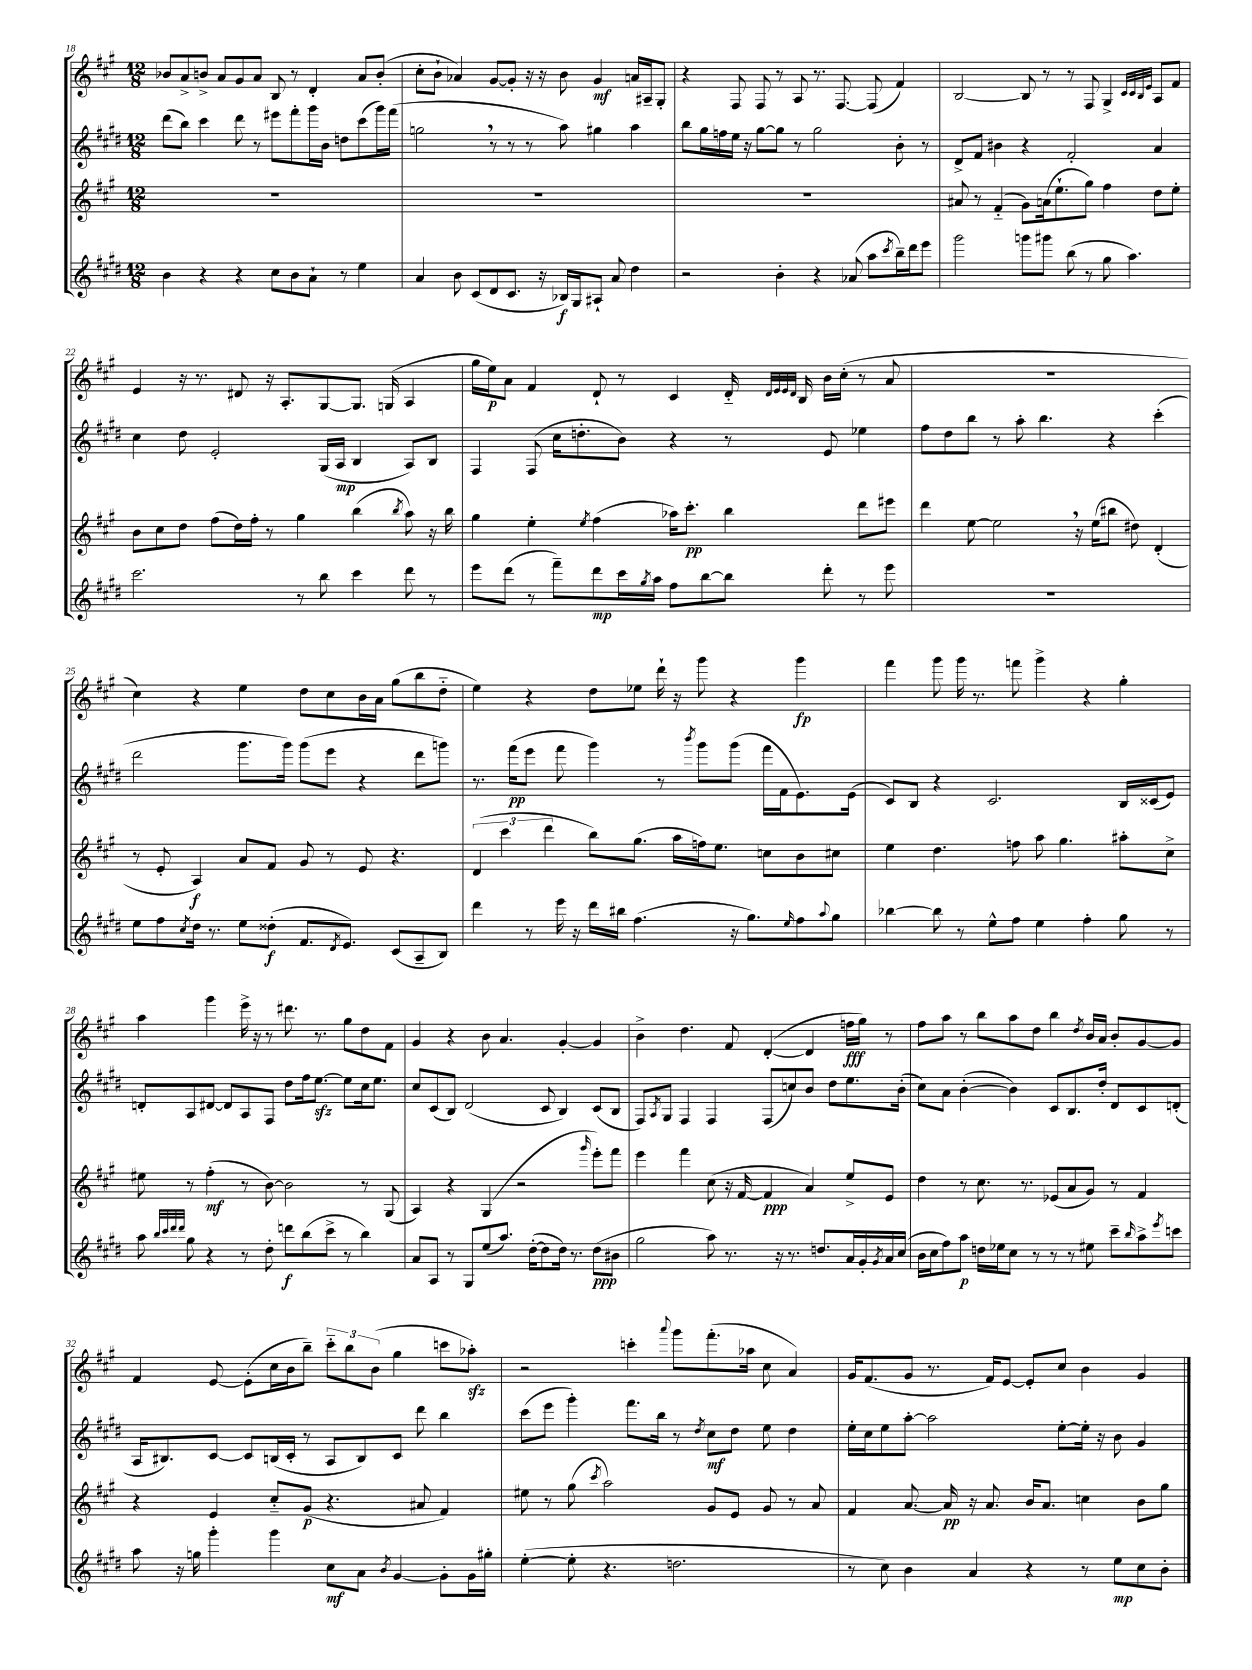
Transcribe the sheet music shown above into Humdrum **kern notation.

**kern	**kern	**kern	**kern
*staff4	*staff3	*staff2	*staff1
*clefG2	*clefG2	*clefG2	*clefG2
*k[f#c#g#d#]	*k[f#c#g#]	*k[f#c#g#d#]	*k[f#c#g#]
*M12/8	*M12/8	*M12/8	*M12/8
4b\	1.r	(8ddd#\L	8b-/L
.	.	8bb\J)	8a^/
4r	.	4ccc#\	8b^/J
.	.	.	8a/L
4r	.	8ddd#\	8g#/
.	.	8r	8a/J
8cc#\L	.	8eee#\L	8B/
8b\	.	8fff#'\	8r
8a`\J	.	16ggg#\L	4d'/
.	.	16b\JJ	.
8r	.	8dd\L	.
4ee\	.	(8ccc#\	8a/L
.	.	16ggg#\L)	(8b'/J
.	.	(16fff#\JJ	.
=	=	=	=
4a/	1.r	2gg\	8cc#'\L
.	.	.	8b`\J
8b\	.	.	4a-/)
(8c#/L	.	.	.
8d#/	.	8r	[8g#/L
8.c#/J	.	8r	8g#'/]J
.	.	8r	16r
16r	.	.	16r
16B-/LL)	.	8aa\)	8b\
16G#/J	.	.	.
8A#`/J	.	4gg#\	4g#/
8a/	.	.	.
4dd#\	.	4aa\	16a/LL
.	.	.	16A#~/J
.	.	.	8G#'/J
=	=	=	=
2r	1.r	8bb\L	4r
.	.	16gg#\L	.
.	.	16ff\	.
.	.	16ee\JJ	8F#/
.	.	16r	.
.	.	[8gg#\L	8F#/
4b'\	.	8gg#\]J	8r
.	.	8r	8A/
4r	.	2gg#\	8.r
.	.	.	[8.F#/
(8a-/	.	.	.
8aa\L	.	.	(8F#/]
8qccc#/	.	.	.
16bb~\L)	.	8b'\	4f#/)
16ddd#\J	.	.	.
8eee\J	.	8r	.
=	=	=	=
2ggg#\	8a#/	8d#^/L	[2B/
.	8r	8f#/J	.
.	(4f#'~/	4b#\	.
8ggg\L	8g#\L)	4r	8B/]
8ggg#\J	(16a\k	.	8r
.	8.ee`\	.	.
(8bb\	.	2f#'/	8r
8r	8gg#\J)	.	8F#/
8gg#\	4ff#\	.	4G#^/
4.aa\)	.	.	.
.	.	.	32qqc#/LLL
.	.	.	32qqc#/
.	.	.	32qqB/
.	.	.	32qqe/JJJ
.	8dd\L	4a/	8A/L
.	8ee'\J	.	8f#/J
=	=	=	=
2.ccc#\	8b\L	4cc#\	4e/
.	8cc#\	.	.
.	8dd\J	8dd#\	16r
.	.	.	8.r
.	(8ff#\L	2e'/	.
.	16dd\L)	.	8d#/
.	16ff#'\JJ	.	.
.	8r	.	16r
.	.	.	8.A'/L
8r	4gg#\	.	.
8bb\	.	(16G#/LL	[8G#/
.	.	16A/JJ	.
4ccc#\	(4bb\	4B/	8.G#/]J
.	.	.	(16G/
.	8qbb/	.	.
8ddd#\	8aa\)	8A/L)	4A/
8r	16r	8B/J	.
.	16bb\	.	.
=	=	=	=
8eee\L	4gg#\	4F#/	16gg#\LL
.	.	.	16ee\J)
(8ddd#\J	.	.	8a\J
8r	4ee'\	(8F#/	4f#/
8fff#~\L)	.	16cc#\LK	.
.	.	8.dd'\	.
.	8qee/	.	.
8ddd#\	(4ff#\	.	8d`/
16ccc#\L	.	8b\J)	8r
8qgg#/	.	.	.
16aa\JJ	.	.	.
8ff#\L	16aa-\LK)	4r	4c#/
.	8.ccc#'\J	.	.
[8bb\	.	.	.
8bb\]J	4bb\	8r	16d'~/
.	.	.	32qqd/LLL
.	.	.	32qqe/
.	.	.	32qqe/
.	.	.	32qqd/JJJ
.	.	.	16B/
8ddd#'\	.	8e/	16b\LL
.	.	.	(16cc#'\JJ
8r	8ddd\L	4ee-\	8r
8eee\	8eee#\J	.	8a/
=	=	=	=
1.r	4ddd\	8ff#\L	1.r
.	.	8dd#\	.
.	[8ee\	8bb\J	.
.	2ee\]	8r	.
.	.	8aa'\	.
.	.	4.bb\	.
.	16r	.	.
.	(16ee\LK	.	.
.	8bb#\J	4r	.
.	8dd#\)	.	.
.	(4d'/	(4ccc#'\	.
=	=	=	=
8ee\L	8r	2ddd#\	4cc#\)
8ff#\	8e'/	.	.
8qcc#/	.	.	.
16dd#\Jk	4A/)	.	4r
8.r	.	.	.
8ee\L	8a/L	8.ggg#\L	4ee\
(8dd##'\J	8f#/J	.	.
.	.	16ggg#\Jk)	.
8.f#/L	8g#/	(8ggg#\L	8dd\L
.	8r	8eee\J	8cc#\
8qd#/	.	.	.
8.e/J)	.	.	.
.	8e/	4r	16b\L
.	.	.	16a\JJ
(8c#/L	4.r	.	(8gg#\L
8A~/	.	8ddd#\L	8bb\
8B/J)	.	8ggg\J)	8dd'~\J
=	=	=	=
4ddd#\	(6d/	8.r	4ee\)
.	6ccc#\	.	.
.	.	(16fff#\LK	.
8r	.	8eee\J	4r
.	6ddd\	.	.
16eee\	.	8fff#\	.
16r	.	.	.
16ddd#\LL	8bb\L)	4ggg#\)	8dd\L
16bb#\JJ	.	.	.
(4.ff#\	(8.gg#\J	.	8ee-\J
.	.	8r	16ddd`\
.	16aa\LL	.	16r
.	.	8qbbb/	.
.	16ff\J)	8ggg#\L	8ggg#\
.	8.ee\J	.	.
16r	.	(8ggg#\J	4r
8.gg#\L)	.	.	.
.	8cc\L	16fff#\LL	.
.	.	16f#\J	.
16qqee/	.	.	.
8ff#\	8b\	8.e\)	4ggg#\
8qqaa/	.	.	.
8gg#\J	8cc#\J	.	.
.	.	(16e\Jk	.
=	=	=	=
[4bb-\	4ee\	8c#/L)	4fff#\
.	.	8B/J	.
8bb-\]	4.dd\	4r	8ggg#\
8r	.	.	16ggg#\
.	.	.	8.r
8ee^^\L	.	2.c#/	.
8ff#\J	8ff\	.	8fff\
4ee\	8aa\	.	4ggg#^\
.	4.gg#\	.	.
4ff#'\	.	.	4r
8gg#\	8aa#'\L	16B/LL	4gg#'\
.	.	(16c##/J	.
8r	8cc#^\J	8e/J)	.
=	=	=	=
8aa\	8ee#\	8d'/L	4aa\
32qqbb/LLL	.	.	.
32qqccc#/	.	.	.
32qqddd#/	.	.	.
32qqddd#/JJJ	.	.	.
8gg#\	8r	8A/	.
4r	(4ff#'\	[8d#/J	4ggg#\
.	.	8d#/]L	.
8r	8r	8A/	16eee^\
.	.	.	16r
8dd#'\	[8b\)	8F#/J	8r
8ddd\L	2b\]	8dd#\L	8.ddd#\
(8bb\	.	16ff#\k	.
.	.	[8.ee\J	8.r
8ccc#^\J	.	.	.
8r	.	8ee\]L	8gg#\L
4bb\)	8r	16cc#\k	8dd\
.	.	8.ee\J	.
.	(8G#/	.	8f#\J
=	=	=	=
8a/L	4A/)	8cc#/L	4g#/
8A/J	.	(8c#/	.
8r	4r	8B/J)	4r
8G#/L	.	(2d#/	.
(8ee/	(4G#/	.	8b\
8.aa/J)	.	.	4.a/
.	2r	.	.
([16dd#'\LK	.	.	.
8dd#\]	.	8c#/	.
16dd#\Jk)	.	4B/)	[4g#'/
8.r	.	.	.
.	16qqggg#/	.	.
(8dd#\L	8eee'\L)	(8c#/L	4g#/]
8b#\J	8fff#\J	8B/J	.
=	=	=	=
2gg#\	4eee\	8F#/L)	4b^\
.	.	8qA/	.
.	.	8G#/J	.
.	4fff#\	4F#/	4.dd\
8aa\)	(8cc#\	4F#/	.
8.r	16r	.	8f#/
.	[16f#/	.	.
.	4f#/]	(8F#/L	([4d'/
16r	.	.	.
8.r	.	8cc/)	.
.	4a/)	8b/J	4d/]
8.dd/L	.	.	.
.	.	8dd#\L	.
16a/L	8ee^/L	8.ee\	16ff\LL
16g#'/	.	.	16gg#\JJ)
8qg#/	.	.	.
16a/	8e/J	.	8r
(16cc#/JJ	.	(16b'\Jk	.
=	=	=	=
16b\LL	4dd\	8cc#\L)	8ff#\L
16cc#\J	.	.	.
8ff#\)	.	8a\J	8aa\J
8aa\J	8r	([4b'\	8r
16dd\LL	8.cc#\	.	8bb\L
16ee-\J	.	.	.
8cc#\J	.	4b\])	8aa\
.	8.r	.	.
8r	.	.	8dd\J
8r	(8e-/L	8c#/L	4bb\
8r	8a/	8.B/	.
.	.	.	8qdd/
8ee#\	8g#/J)	.	16b/LL
.	.	16dd#'/Jk	16a/JJ
8ccc#~\L	8r	8d#/L	8b'/L
16qqbb/	.	.	.
8aa^\	4f#/	8c#/	[8g#/
8qeee/	.	.	.
8ccc\J	.	(8d'/J	8g#/]J
=	=	=	=
8aa\	4r	16A/LK	4f#/
.	.	8.B#/)	.
16r	.	.	.
16gg\	.	.	.
4ggg#'\	4e/	[8c#/J	[8e/
.	.	8c#/]L	(8e'\]L
4ggg#\	8cc#'~/L	(16B/L	16cc#\L
.	.	16c#'/JJ	16b\J
.	(8g#/J	8r	8bb~\J)
8cc#\L	4.r	8A/L	12ccc#'~\L
.	.	.	12bb\
8a\J	.	8B/)	.
.	.	.	(12b\J
8qb/	.	.	.
[4g#/	.	8c#/J	4gg#\
.	8a#/	8ddd#\	.
8g#'\]L	4f#/)	4bb\	8ccc\L
16g#\L	.	.	8aa-'\J)
16gg#'\JJ	.	.	.
=	=	=	=
([4ee'\	8ee#\	(8ccc#\L	2r
.	8r	8eee\J	.
8ee'\]	(8gg#\	4ggg#'\)	.
.	8qccc#/	.	.
4.r	2aa\)	.	.
.	.	8.fff#\L	4ccc'\
.	.	16bb\Jk	.
.	.	.	8qqaaa/
2.dd\	.	8r	8ggg#\L
.	.	8qdd#/	.
.	8g#/L	8cc#\L	(8.fff#'\
.	8e/J	8dd#\J	.
.	.	.	16aa-\Jk
.	8g#/	8ee\	8cc#\
.	8r	4dd#\	4a/)
.	8a/	.	.
=	=	=	=
8r	4f#/	16ee'\LL	16g#/LK
.	.	16cc#\J	(8.f#/
8cc#\)	.	8ee\	.
4b\	[8.a/	[8aa'\J	8g#/J
.	.	2aa\]	8.r
.	16a/]	.	.
4a/	16r	.	.
.	8.a/	.	16f#/LK)
.	.	.	[8e/J
4r	16b/LK	.	8e'/]L
.	8.a/J	.	.
.	.	[8ee'\L	8cc#/J
8r	4cc\	16ee'\]Jk	4b\
.	.	16r	.
8ee\L	.	8b\	.
8cc#\	8b\L	4g#/	4g#/
8b'\J	8gg#\J	.	.
==	==	==	==
*-	*-	*-	*-
